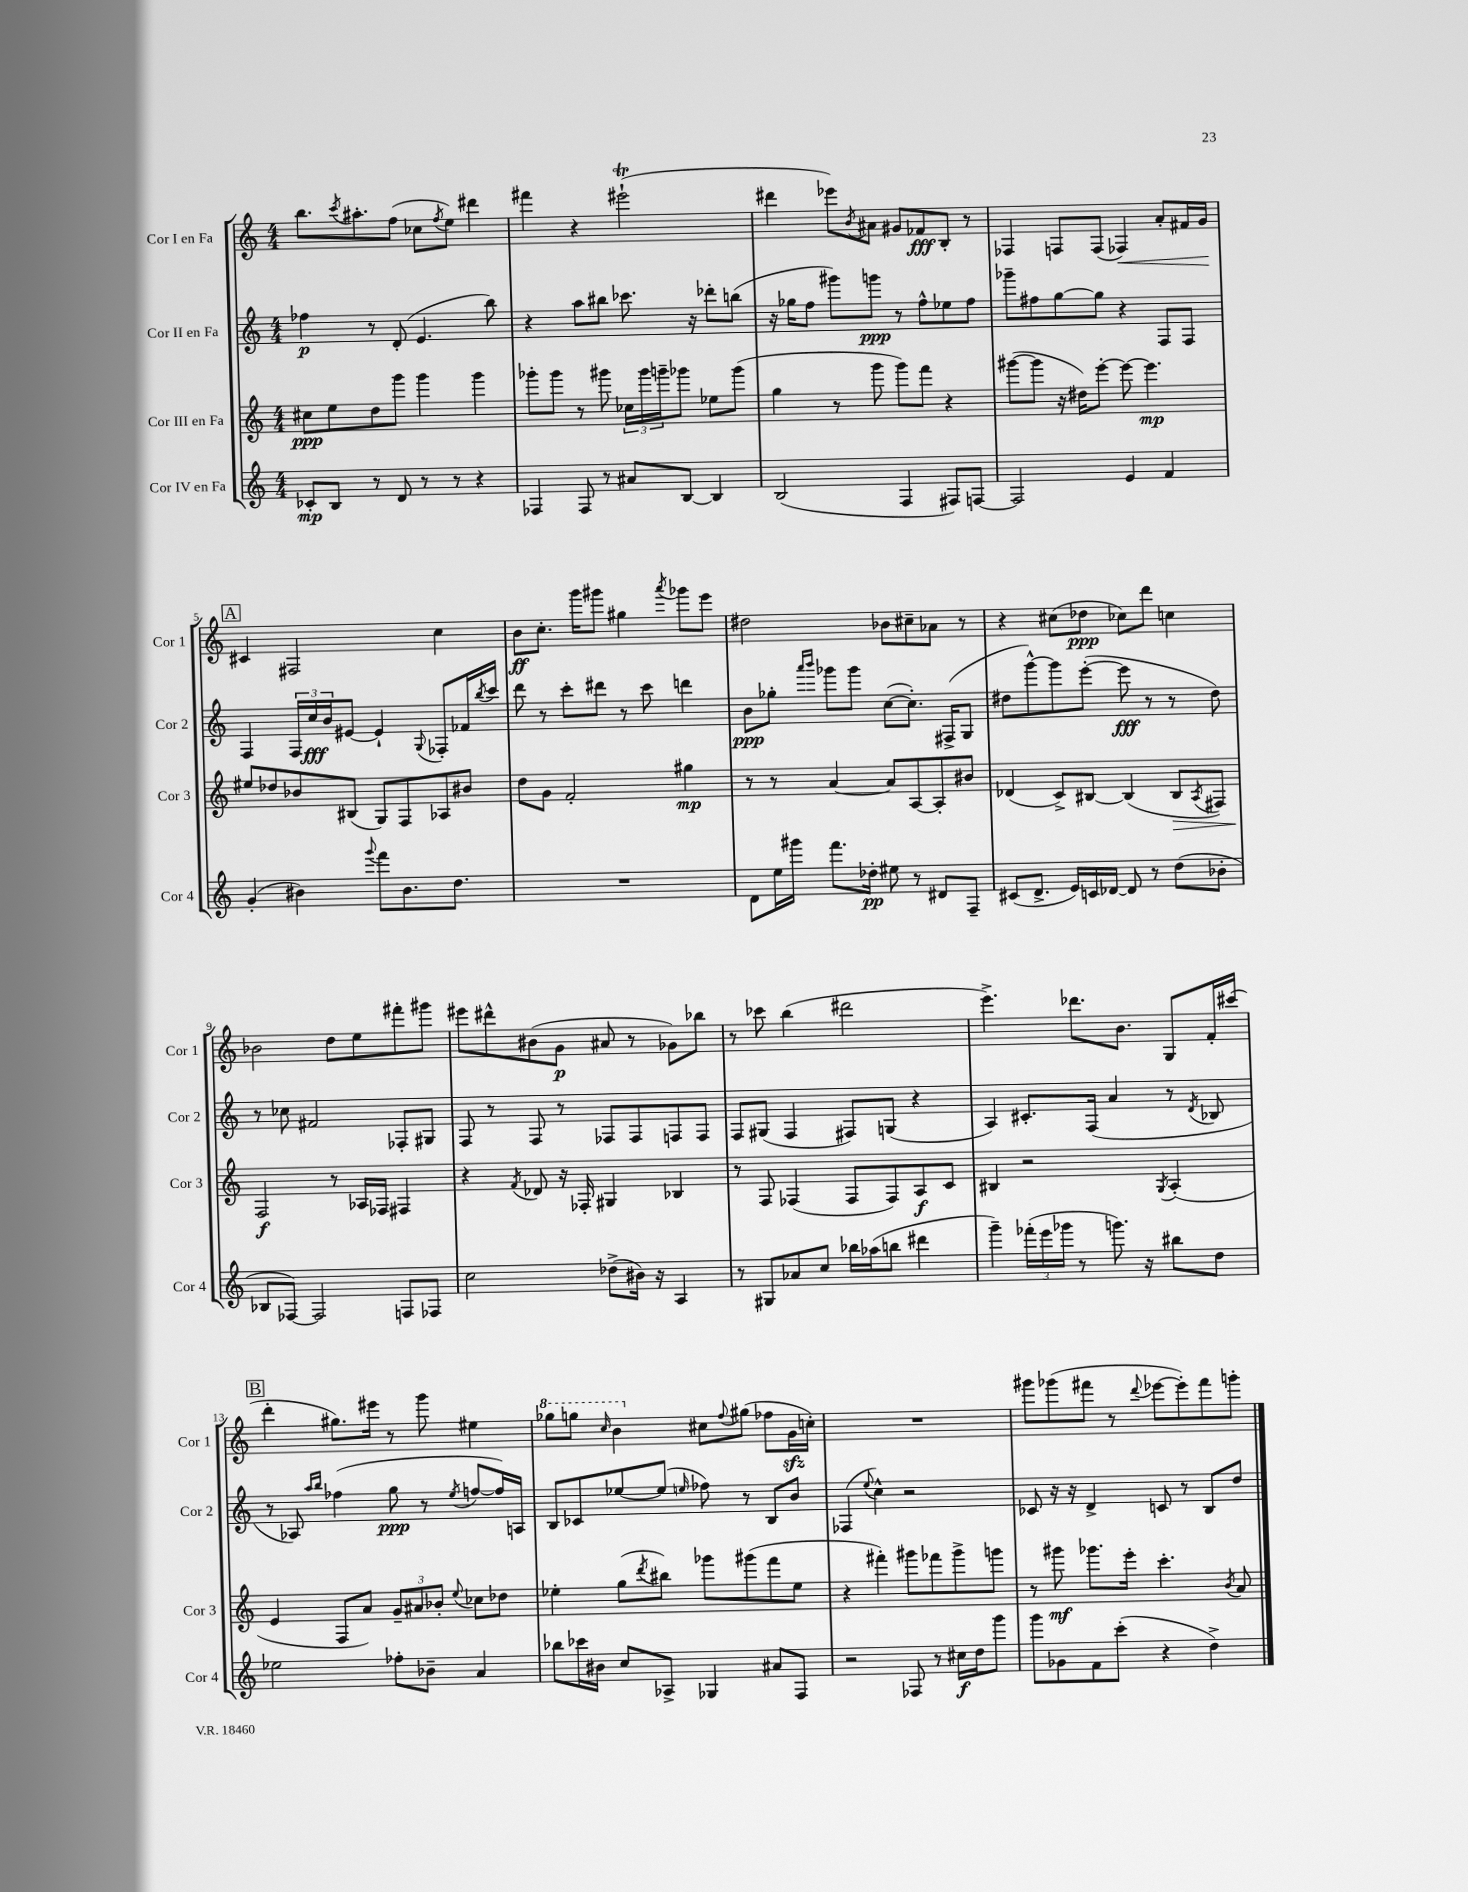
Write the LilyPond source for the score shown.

<<
\new StaffGroup <<
\new Staff = "s0" \with { instrumentName = "Cor I en Fa" shortInstrumentName = "Cor 1" } {
    \clef treble \key c \major \numericTimeSignature \time 4/4
    b''8. \acciaccatura { c'''8 } ais''8.-. f''8( ces''8 \acciaccatura { f''8 } e''8) dis'''4 |
    fis'''4 r4 eis'''2-!\trill( |
    dis'''4 ees'''8) \acciaccatura { b'8 } ais'8 gis'8 fes'8\fff b8-. r8 |
    fes4 f8 f8( fes4\<) a'8-. fis'16 g'16\! |
    \mark \markup { \box "A" } cis'4 fis2 c''4 |
    b'8\ff c''8.-. g'''16 gis'''8 gis''4 \acciaccatura { a'''8 } ges'''8 e'''8 |
    dis''2 bes'8 cis''8-- aes'8 r8 |
    r4 cis''8( des''8\ppp ces''8) d'''8 c''4 |
    bes'2 d''8 e''8 fis'''8-. gis'''8 |
    eis'''8 dis'''8-^ bis'8( g'8\p ais'8 r8 ges'8) bes''8 |
    r8 ces'''8 b''4( dis'''2 |
    e'''4.->) des'''8. b'8. g8 f'16-. cis'''16( |
    \mark \markup { \box "B" } d'''4-. gis''8.) eis'''16 r8 g'''8 eis''4 |
    \ottava #1 ges'''8 g'''8 \grace { c'''16 } b''4 \ottava #0 cis''8 \appoggiatura { f''8 } gis''8( fes''8 g'16\sfz c''16-.) |
    R1 |
    gis'''8 ges'''8( fis'''8 r8 \appoggiatura { d'''8 } ees'''8~ ees'''8-.) fis'''8 g'''8-. \bar "|." |
}
\new Staff = "s1" \with { instrumentName = "Cor II en Fa" shortInstrumentName = "Cor 2" } {
    \clef treble \key c \major \numericTimeSignature \time 4/4
    fes''4\p r8 d'8-.( e'4. b''8) |
    r4 a''8 bis''8 ces'''8. r16 des'''8-. b''8( |
    r16 ges''16 f''8 gis'''8) g'''8\ppp r8 f''8-^ ees''8 f''8 |
    ges'''8-- fis''8 g''8~ g''8 r4 f8 f8 |
    \mark \markup { \box "A" } f4 \tuplet 3/2 { f16 c''16\fff b'16 } eis'8~ eis'4-! \appoggiatura { g8 } fes8-. fes'16 \acciaccatura { b''8 } c'''16 |
    d'''8 r8 c'''8-. dis'''8 r8 c'''8 d'''4 |
    b'8\ppp ges''8-. \grace { a'''16 b'''16 } ges'''8 ges'''8 c''8~( c''8.-.) fis16->( g8 |
    dis''8 g'''8~-^) g'''8 e'''8~-.( e'''8\fff r8 r8 dis''8) |
    r8 ces''8 fis'2 fes8-. gis8 |
    f8 r8 f8 r8 fes8 fes8 f8 f8 |
    f8 gis8( f4 fis8) g8( r4 |
    a4) cis'8.-. f16( a'4 r8 \acciaccatura { d'8 } bes8 |
    \mark \markup { \box "B" } r8 aes8) \grace { a''16 b''16 } fes''4( g''8\ppp r8 \acciaccatura { e''8 } f''8~ f''16) a16 |
    b8 ces'8 ees''8~ ees''8( \grace { e''16 } fes''8) r8 b8 b'8 |
    fes4( \appoggiatura { e''8 } c''4-^) r2 |
    ces'8 r16 r16 d'4-> c'8 r8 b8 d''8 \bar "|." |
}
\new Staff = "s2" \with { instrumentName = "Cor III en Fa" shortInstrumentName = "Cor 3" } {
    \clef treble \key c \major \numericTimeSignature \time 4/4
    cis''8\ppp e''8 d''8 g'''8 g'''4 g'''4 |
    ges'''8-. ges'''8 r8 gis'''8 \tuplet 3/2 { ces''16 gis'''16 g'''16-- } ges'''8 ees''8 ges'''8( |
    g''4 r8 g'''8 g'''8) f'''8 r4 |
    gis'''8~( gis'''8 r16 dis''16) e'''8~-. e'''8~ e'''4.\mp |
    \mark \markup { \box "A" } eis''8 des''8 bes'8 bis8( g8) f8 aes8 bis'8 |
    d''8 g'8 f'2-. gis''4\mp |
    r8 r8 a'4~ a'8 a8~ a8-. bis'8 |
    des'4( c'8->) bis8~ bis4( bis8\> \acciaccatura { a8 } fis8) |
    f2\f\! r8 aes16 fes16 fis4 |
    r4 \acciaccatura { f'8 } des'8 r16 fes16-. gis4 bes4 |
    r8 f8 fes4( fes8 fes8) a8\f c'8 |
    bis4 r2 \acciaccatura { g8 } a4-.( |
    \mark \markup { \box "B" } e'4 f8 a'8) \tuplet 3/2 { g'8-- ais'8 bes'8-. } \appoggiatura { e''8 } ces''8 des''8 |
    ees''4-. g''8( \acciaccatura { d'''8 } bis''8) ges'''8 gis'''8( f'''8 ees''8 |
    r4 fis'''4-.) gis'''8 fes'''8 gis'''8-> g'''8 |
    r8 gis'''8\mf ges'''8. e'''16-. c'''4.-. \acciaccatura { b'8 } a'8 \bar "|." |
}
\new Staff = "s3" \with { instrumentName = "Cor IV en Fa" shortInstrumentName = "Cor 4" } {
    \clef treble \key c \major \numericTimeSignature \time 4/4
    ces'8-.\mp b8 r8 d'8 r8 r8 r4 |
    fes4 fes8 r8 ais'8 b8~ b4 |
    b2( f4 fis8) f8~ |
    f2 e'4 f'4 |
    \mark \markup { \box "A" } g'4-.( bis'4) \appoggiatura { g'''8 } f'''8 bis'8. d''8. |
    R1 |
    d'8 e''16 gis'''16 f'''8. des''16-.\pp eis''8 r8 dis'8 f8-- |
    cis'8( d'8.-> e'16) c'16 des'16~ des'8 r8 d''8( bes'8-. |
    bes8 fes8~) fes2 f8 fes8 |
    c''2 des''8->( bis'16) r16 a4 |
    r8 gis8 aes'8 c''8 bes''16 aes''16( b''8 dis'''4 |
    g'''4--) \tuplet 3/2 { fes'''16-.( e'''16 ges'''16 } r8 g'''8.) r16 bis''8 d''8 |
    \mark \markup { \box "B" } ees''2 fes''8-. bes'8-- a'4 |
    bes''8 ces'''16 bis'16 c''8 aes8-> ges4 ais'8 f8 |
    r2 fes8 r8 cis''16\f d''16 g'''8 |
    g'''8 ges'8 f'8 c'''8-.( r4 d''4->) \bar "|." |
}
>>
>>
